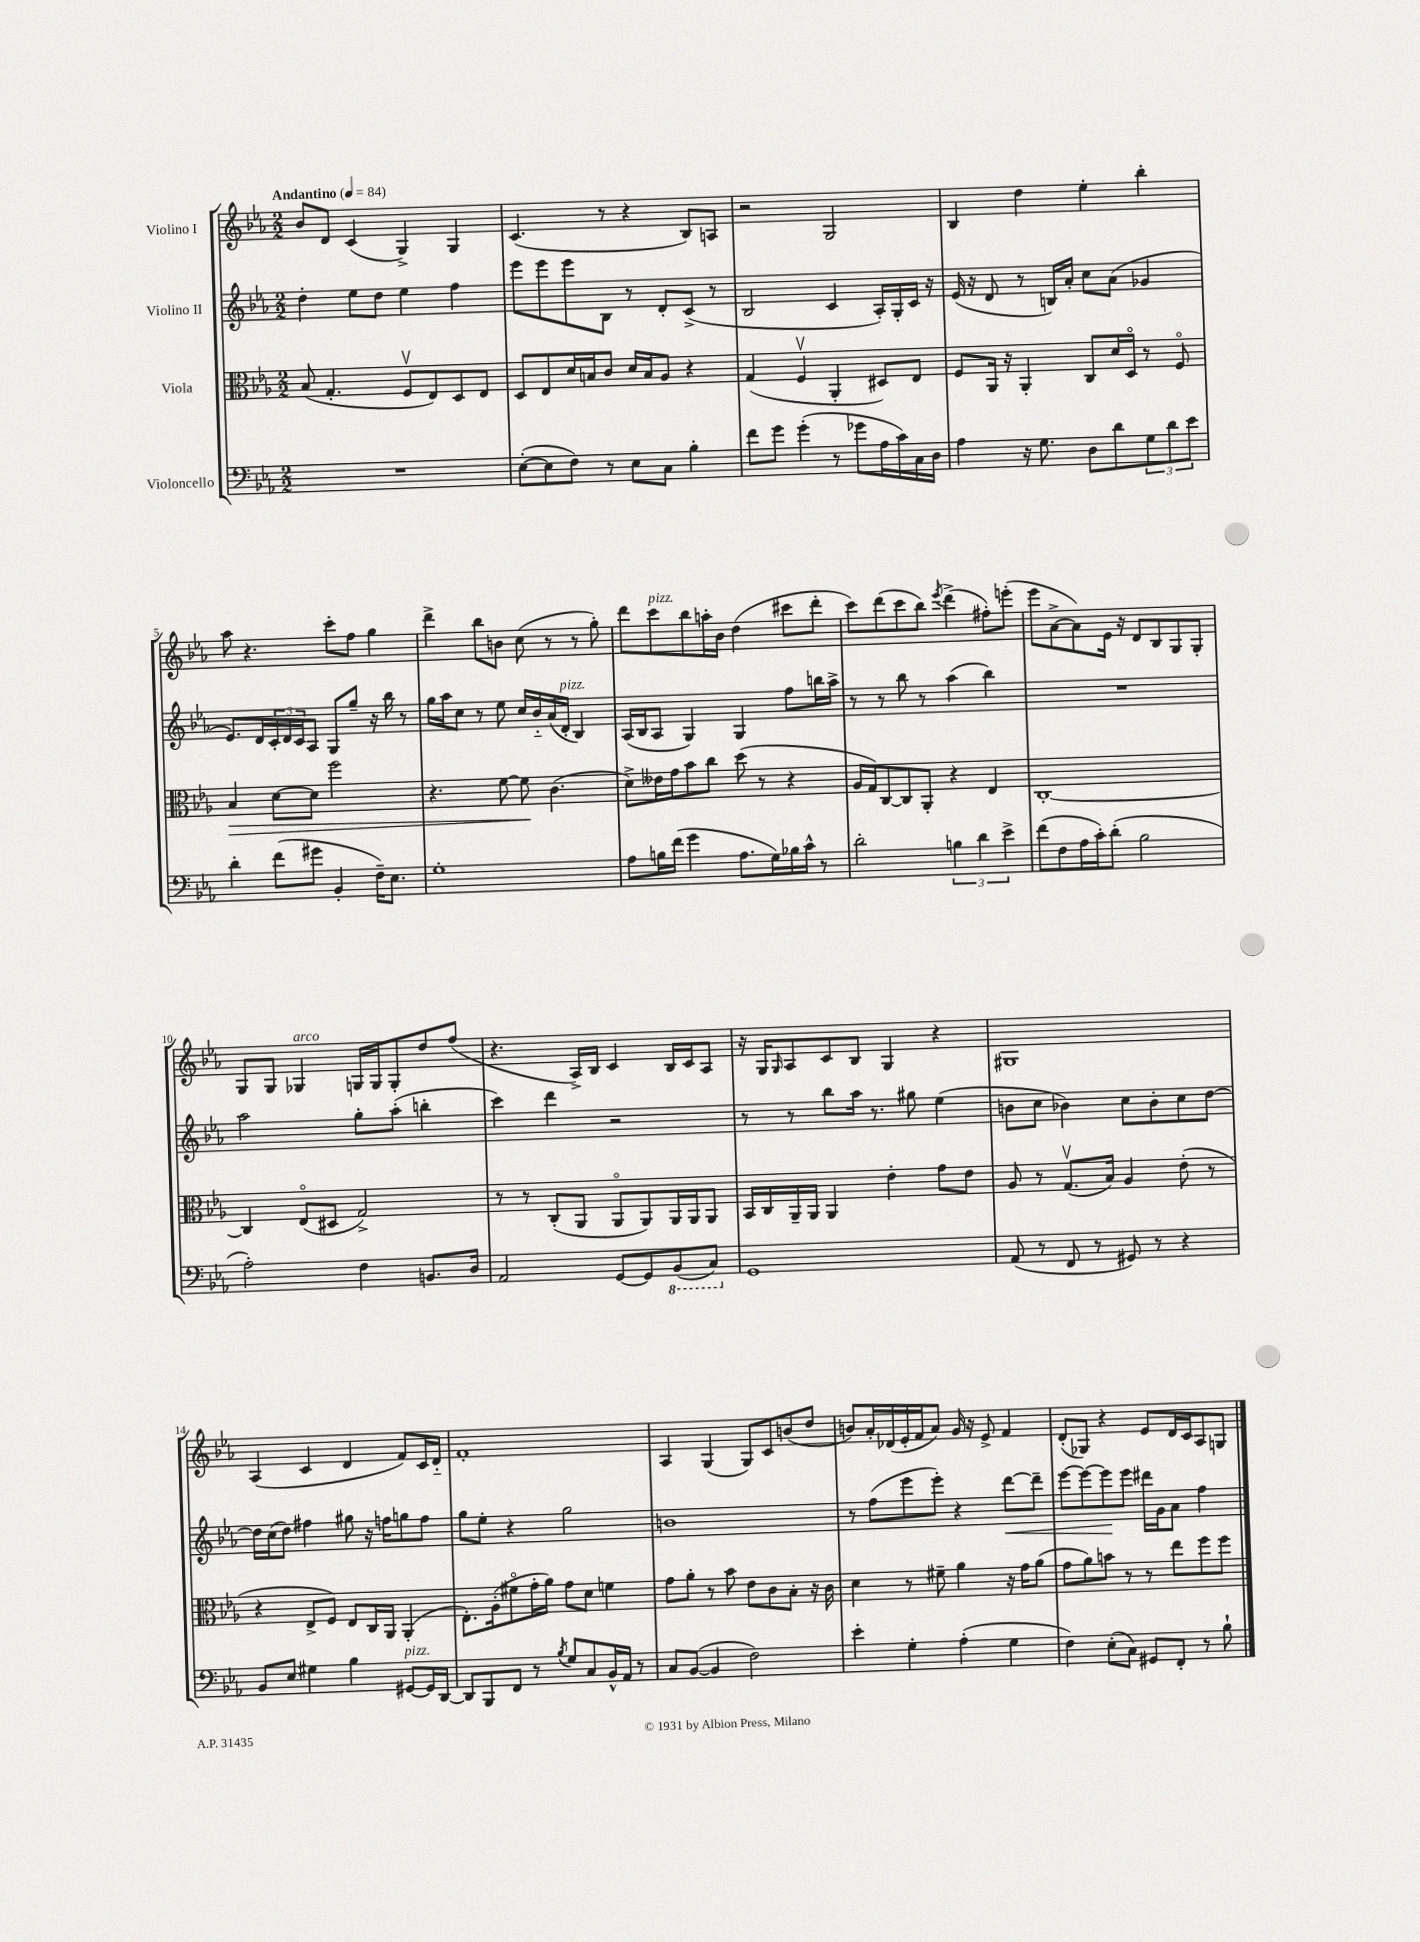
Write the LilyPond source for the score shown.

<<
\new StaffGroup <<
\new Staff = "s0" \with { instrumentName = "Violino I" } {
    \clef treble \key ees \major \numericTimeSignature \time 2/2 \tempo "Andantino" 4 = 84
    bes'8 d'8 c'4( g4->) g4 |
    c'4.( r8 r4 bes8) a8 |
    r2 g2 |
    bes4 d''4 ees''4-. bes''4-. |
    aes''8 r4. c'''8-. f''8 g''4 |
    d'''4-> bes''8 b'8 c''8( r8 r8 g''8-.) |
    d'''8 c'''8^\markup { \italic "pizz." } bes''8 a''16-. bes'16 d''4( cis'''8 d'''8-. |
    c'''8) d'''8( c'''8 bes''8) \acciaccatura { ees'''8 } d'''4->( fis''8-.) e'''8-.( |
    ees'''8 aes'8~-> aes'8) ees'16 r16 d'8 bes8 g8 g8-. |
    g8 g8 ges4^\markup { \italic "arco" } g16 g16 g8-. d''8 f''8( |
    r4. aes16->) bes16 c'4 bes16 c'16 aes8 |
    r16 g16 \grace { g16 } aes8 c'8 bes8 g4 r4 |
    gis1 |
    aes4( c'4 d'4 f'8) c'16 d'16-_ |
    f'1-. |
    aes4 g4( g8) c'8 b'8( d''8 |
    b'8) aes'16-. des'16( ees'16-. f'16 aes'8) g'16 r16 ees'8-> f'4 |
    d'8-.( ges8) r4 ees'8 d'16 c'16 aes8 g8 \bar "|." |
}
\new Staff = "s1" \with { instrumentName = "Violino II" } {
    \clef treble \key ees \major \numericTimeSignature \time 2/2
    d''4-. ees''8 d''8 ees''4 f''4 |
    ees'''8 ees'''8 ees'''8 bes8 r8 d'8-. c'8->( r8 |
    bes2 c'4 aes16-.) g16-. c'16 r16 |
    ees'16( r16 d'8 r8 b16) aes'16-. c''8 aes'8( ges'4 |
    ees'8.) d'16 \tuplet 3/2 { c'16-. d'16 c'16 } aes8 g8 g''8-- r16 bes''16 r8 |
    g''16 aes''16 c''8 r8 ees''8 c''16 bes'16-_ aes'16( d'16-.^\markup { \italic "pizz." } bes4) |
    aes16( bes16 aes8 g4) g4 f''8 b''16 aes''16-> |
    r8 r8 bes''8 r8 aes''4( bes''4) |
    R1 |
    aes''2 g''8-. aes''8-.( b''4-. |
    c'''4) d'''4 r2 |
    r8 r8 bes''8 aes''16 r8. gis''8 ees''4( |
    b'8 c''8 bes'4) c''8 bes'8-. c''8 d''8~ |
    d''16 c''16( d''8) fis''4 gis''8 r16 f''16 g''8 f''8 |
    g''8 ees''8-. r4 g''2 |
    b'1 |
    r8 f''8( ees'''8 ees'''8-.) r4 d'''8~\< d'''8-- |
    ees'''8~ ees'''8~ ees'''8\! ees'''8 dis'''16 g'16 aes'8 f''4 \bar "|." |
}
\new Staff = "s2" \with { instrumentName = "Viola" } {
    \clef alto \key ees \major \numericTimeSignature \time 2/2
    bes8( g4.-. f8\upbow ees8) d8 ees8 |
    d8 ees8 d'16 b16 c'8 d'16 b16 aes8 r4 |
    g4( f4\upbow aes,4-. dis8) ees8 |
    f8 aes,16 r16 aes,4-. c8 d'16 d16\flageolet r8 f8\flageolet |
    bes4\> d'8~ d'8 f''2 |
    r4. f'8~ f'8\! c'4.( |
    d'8->) eeses'16 g'16 bes'8 c''8 d''8( r8 r4 |
    aes16 g16) c8~ c8 aes,8-. r4 ees4 |
    c1~-. |
    c4 ees8\flageolet( dis8 g2->) |
    r8 r8 c8-.( aes,8 aes,8\flageolet aes,8) aes,16 aes,16 aes,8 |
    bes,16 c16 aes,16-- aes,16 aes,4 ees'4-. g'8 ees'8 |
    aes8 r8 g8.\upbow( bes16) aes4 ees'8-.( r8 |
    r4 ees8-> f8) ees8 c16 aes,16 aes,4-.( |
    ees8.-.) aes16-.( fis'8\flageolet g'16-. aes'16) g'8 d'8 f'4 |
    g'8 aes'8-. r8 bes'8 ees'8 c'8 bes8-. r16 c'16 |
    d'4 r8 fis'8-- aes'4 r16 g'16 aes'8( |
    g'8 aes'8) b'8 r8 r8 ees''8 f''8 f''8 \bar "|." |
}
\new Staff = "s3" \with { instrumentName = "Violoncello" } {
    \clef bass \key ees \major \numericTimeSignature \time 2/2
    R1 |
    ees8~-.( ees8 f8) r8 ees8 c8 bes4-. |
    f'8 g'8 g'4-.( r8 ges'8 aes16 c'16) c16 d16 |
    aes4 r16 g8. d8 d'8 \tuplet 3/2 { g8 d'8 ees'8 } |
    d'4-. f'8( gis'8 bes,4-. f16--) ees8. |
    g1-. |
    aes8 b16 f'16( g'4 aes8. g16) bes16 c'16-^ r8 |
    d'2-. \tuplet 3/2 { b4 d'4 ees'4-> } |
    f'8( f8 aes16 c'16-.) d'8-.( bes2 |
    aes2-.) f4 b,8. d16 |
    aes,2 g,8~ g,8 \ottava #-1 bes,,8( c,8) \ottava #0 |
    g,1 |
    aes,8( r8 f,8 r8 gis,8) r8 r4 |
    bes,8 ees8 gis4 bes4 gis,8~^\markup { \italic "pizz." } gis,16 d,16~ |
    d,8 bes,,8 f,8 r8 \acciaccatura { bes8 } g8 c8 bes,16-^ aes,16 r8 |
    c8 bes,8~( bes,4 f2) |
    ees'4-. g4-. aes4-.( g4 |
    f4) ees8-.( c8) gis,8 f,8-. r8 bes8-! \bar "|." |
}
>>
>>
